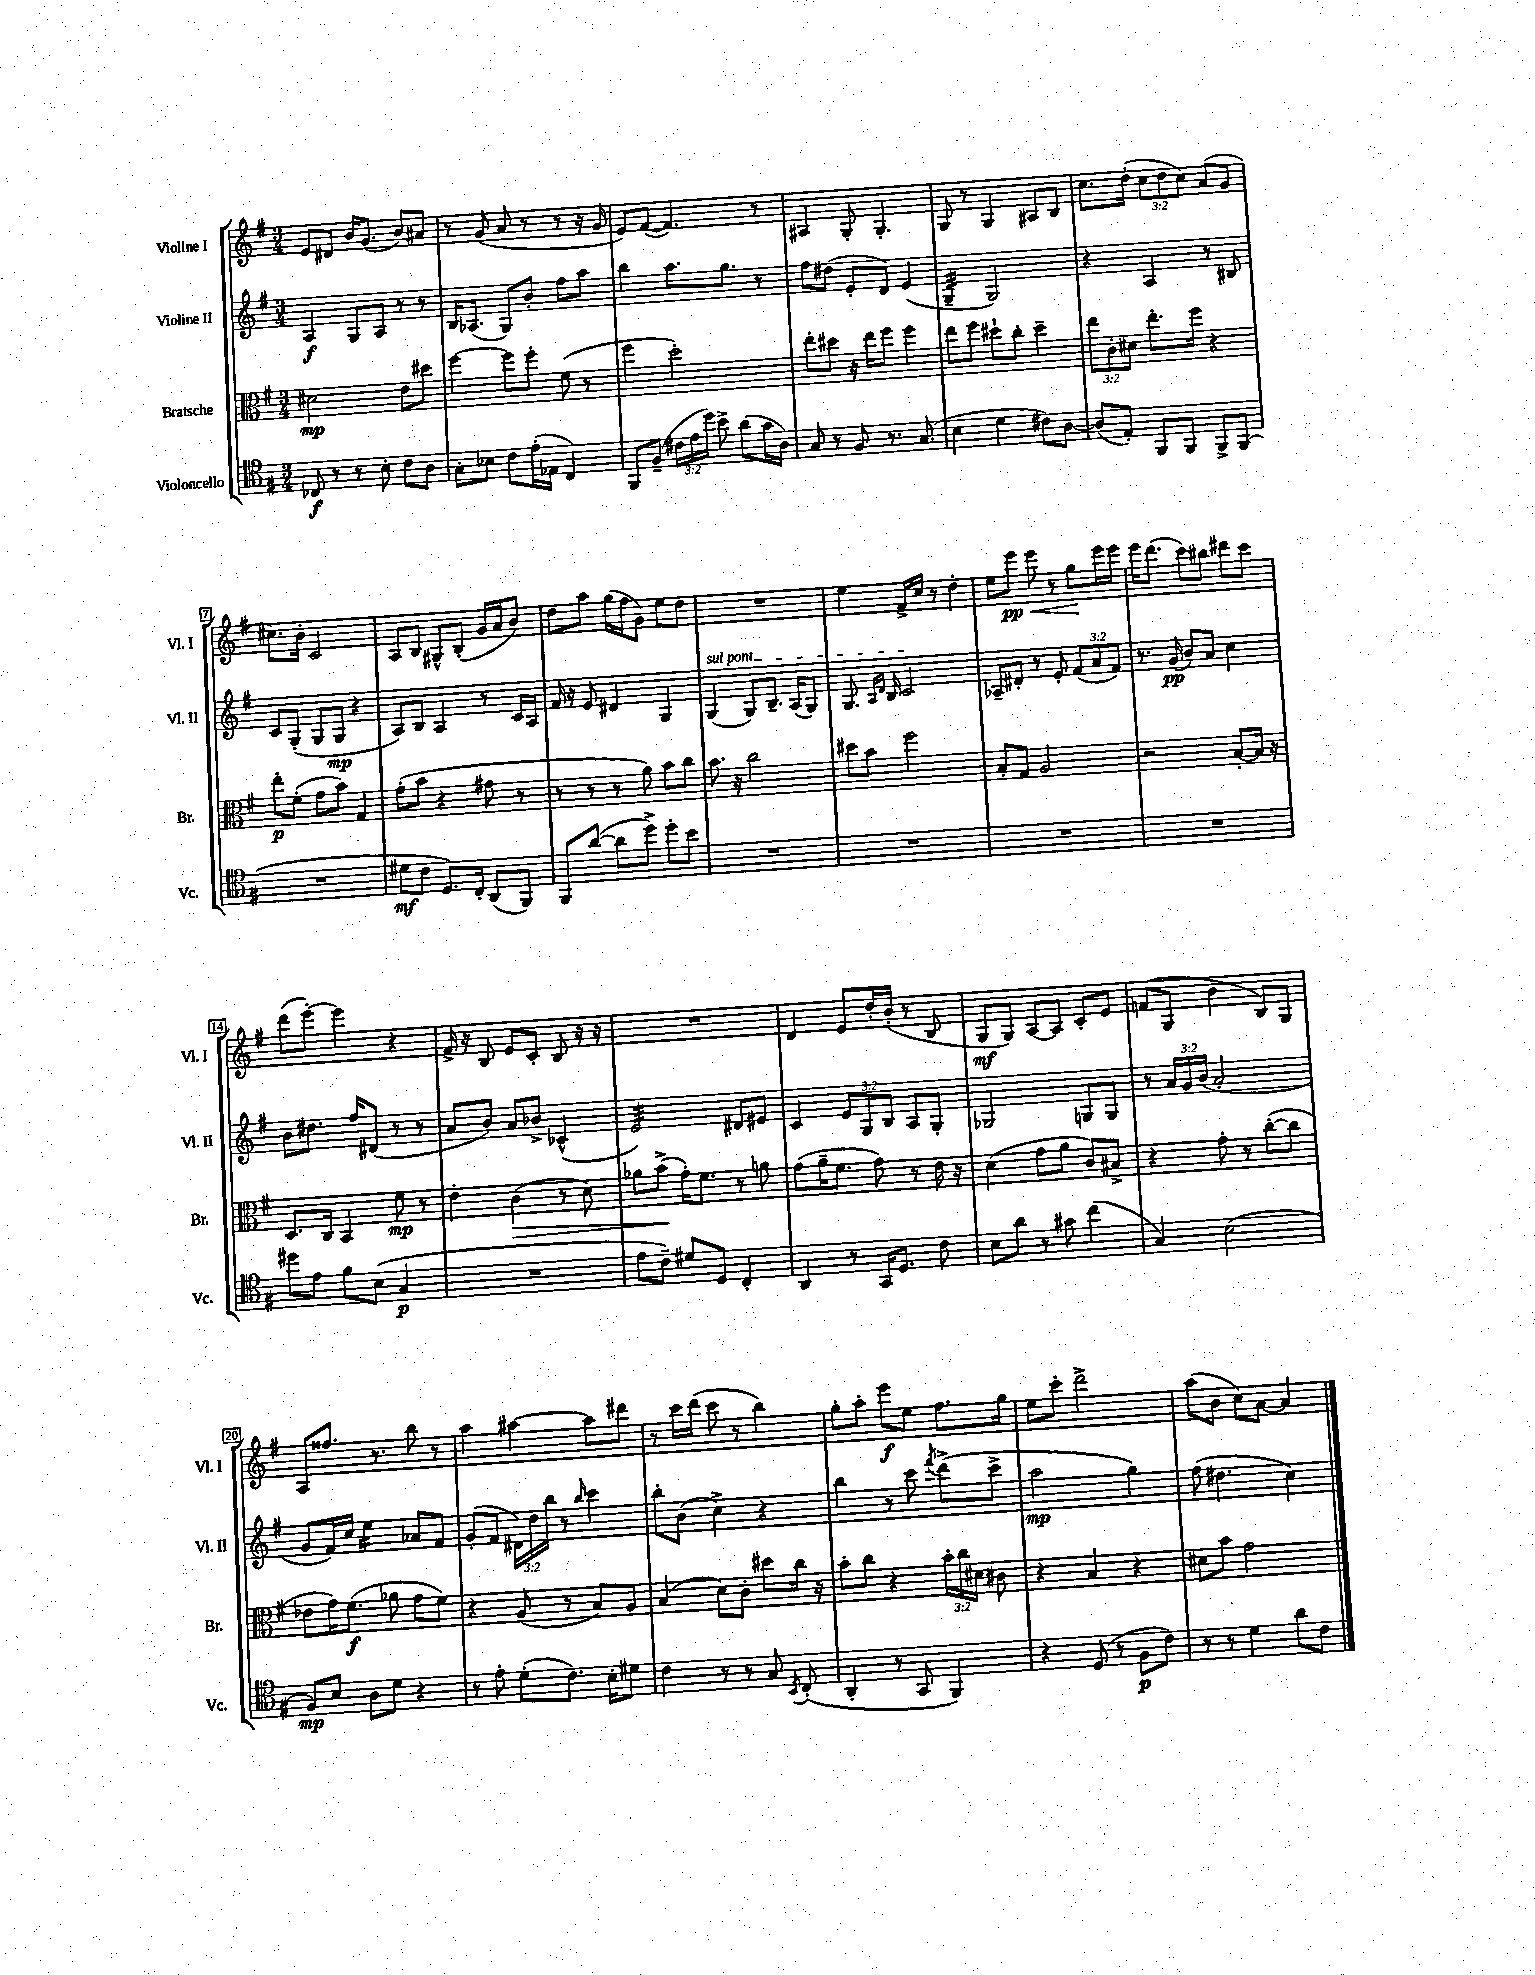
<<
\new StaffGroup <<
\new Staff = "s0" \with { instrumentName = "Violine I" shortInstrumentName = "Vl. I" } {
    \clef treble \key g \major \numericTimeSignature \time 3/4 \override Staff.TupletNumber.text = #tuplet-number::calc-fraction-text
    \autoBeamOff e'8[ dis'8] b'16[ g'8.]( b'8[) ais'8] |
    r8 g'8( a'8 r8 r8 r16 g'16 |
    e'8[) fis'8]~( fis'4.) r8 |
    ais4 g8-. g4.-. |
    g8 r8 g4 ais8[ b8] |
    c''8.[ d''16]-.( \tuplet 3/2 { c''8[ d''8 c''8]) } a'8[( g'8] |
    cis''8.[) b'16]-. c'2 |
    a8[ b8] gis8[-^ b8]-.( g'16[ a'16 b'8]) |
    d''8[ a''8] g''16[( fis''16 g'8]) e''8[ d''8] |
    R2. |
    e''4 fis'16[-> c''16] r8 d''4-. |
    e''8[ e'''8]\pp\< e'''8 r8 g''8[\! e'''16 e'''16] |
    e'''16[ d'''8.]( c'''8[) bis''8] dis'''8[ c'''8] |
    d'''8[( e'''8]~-.) e'''4 r4 |
    fis'16-> r16 b8 e'8[ c'8]-. b8 r16 r16 |
    R2. |
    d'4 e'8[ d''16-. b'16]-.( r8 b8 |
    g8[\mf g8]) a8[~ a8] c'8[-. e'8] |
    f'8[( g8] b'4 b8[) g8] |
    a8[ fisis''8.] r8. b''8 r8 |
    a''4 ais''4~ ais''8[ dis'''8] |
    r8 c'''16[ d'''16]( c'''8 r8 b''4) |
    g''8[-. a''8]-. e'''8[\f e''8] fis''8.[ g''16] |
    e''8[ c'''8]-. d'''2-> |
    a''8[( b'8] c''8[) a'8]~ a'4 \bar "|." |
}
\new Staff = "s1" \with { instrumentName = "Violine II" shortInstrumentName = "Vl. II" } {
    \clef treble \key g \major \numericTimeSignature \time 3/4 \override Staff.TupletNumber.text = #tuplet-number::calc-fraction-text
    \autoBeamOff a4\f g8[ a8] r8 r8 |
    b16[ aes8.]( g8[) b'8]-. fis''8[ a''8] |
    b''4 a''8.[ g''8.] r8 |
    fis''8[ dis''8]( e'8[-. d'8]) e'4( |
    g4:32-- g2) |
    r4 a4 r8 bis8 |
    c'8[ g8]-.( g8[ g8]\mp r4 |
    a8[) b8] a4 r8 c'16[ a16] |
    fis'16 r16 e'8 dis'4 g4 |
    \once \override TextSpanner.bound-details.left.text = \markup { \italic "sul pont." } g4\startTextSpan( g8[) b8.]-- a16[( g8]) |
    g8. \grace { a16[ d'16] } b16 c'2\stopTextSpan |
    aes8[-- dis'8]-. r8 e'8-. \tuplet 3/2 { fis'8[( a'8 fis'8]) } |
    r8. g'16\pp( b'8[) a'8] c''4 |
    b'8[ dis''8.] fis''16[ dis'8]( r8 r8 |
    a'8[ b'8]) a'8[ bes'8]-> ces'4-^( |
    e'2:32) dis'8[ eis'8] |
    c'4 \tuplet 3/2 { e'8[ g8 b8] } a8[ g8]-. |
    ges2 g8[ g8] |
    r8 \tuplet 3/2 { a'16[ g'16 b'16]( } a'2-. |
    g'8[ fis'16) c''16] e''4:16 aes'8[ fis'8] |
    g'8[-.( fis'8] \tuplet 3/2 { dis'16[) d''16 b''16] } r8 \grace { b''16 } c'''4 |
    b''8[-. b'8]( c''4->) r4 |
    b''4 r8 c'''8 \acciaccatura { fis'''8 } d'''8[->( c'''8]-> |
    a''2\mp g''4) |
    fis''8( dis''4. c''4) \bar "|." |
}
\new Staff = "s2" \with { instrumentName = "Bratsche" shortInstrumentName = "Br." } {
    \clef alto \key g \major \numericTimeSignature \time 3/4 \override Staff.TupletNumber.text = #tuplet-number::calc-fraction-text
    \autoBeamOff dis'2\mp e'8[ dis''8] |
    fis''4~ fis''8[ fis''8]-. fis'8( r8 |
    fis''4 d''2-.) |
    e''8[-. dis''8] r16 e''16[ fis''8] fis''4 |
    e''8[ fis''8] dis''8[-! c''8]-. dis''4-- |
    \tuplet 3/2 { e''8[ c'8-. dis'8] } e''8.[-. fis''16] r4 |
    e''8[-.\p fis'8]-.( g'8[ b'8]) g4 |
    g'8[-.( b'8] r4 gis'8 r8 |
    r8 r8 r8 a'8) b'8[ c''8] |
    b'8. r16 c''2 |
    dis''8[ b'8] fis''2 |
    b8[-. g8] a2 |
    r2 b8[~-. b16] r16 |
    d8.[ c16] b,4 fis'8\mp r8 |
    e'4-. c'4\>( r8 d'8) |
    aes'8[ b'8]->\!( g'16[-.) fis'8.] r8 a'8 |
    g'8[( a'16-- fis'8.] g'8) r8 e'16 r16 |
    d'4( g'8[ a'8] c'8[) bis8]-> |
    r4 g'8-. r8 c''8[~-.( c''8] |
    ees'8[ g'16) fis'8.]\f( aes'8 g'8[ fis'8]) |
    r4 a8( r8 b8[) a8] |
    b4( d'8[) c'8]-. dis''8[ c''16] r16 |
    b'8[-. c''8] r4 \tuplet 3/2 { b'16[-. c''16 dis'16] } cis'8 |
    r4 b4 r4 |
    dis'8[ b'8] g'2 \bar "|." |
}
\new Staff = "s3" \with { instrumentName = "Violoncello" shortInstrumentName = "Vc." } {
    \clef tenor \key g \major \numericTimeSignature \time 3/4 \override Staff.TupletNumber.text = #tuplet-number::calc-fraction-text
    \autoBeamOff ces8\f r8 r8 b8-. c'8[ a8] |
    g8[-. bes8] c'8[ e'16-.( ees16] c4) |
    fis,8[ fis8]--( \tuplet 3/2 { cis'16[ e'16 d''16]) } b'8-> a'8[( g'16 a16]) |
    g8 r8 fis8 r8. g8.( |
    b4 d'4 cis'8[) a8]~ |
    a8[( e8]-.) fis,8[ fis,8] fis,8[-> fis,8]( |
    R2. |
    dis'8[\mf c'8] d8.[) c16]-. a,8[( fis,8]) |
    fis,8[ a'8]~( a'8[ d''8]->) d''8[-. b'8] |
    R2. |
    R2. |
    R2. |
    R2. |
    dis''8[ e'8] fis'8[ b8]( g4\p |
    R2. |
    e'8[ c'8]--) dis'8[ d8] c4-. |
    a,4 r8 g,16[ d8.] c'8 |
    b8[ a'8] r8 gis'8 c''4( |
    g4) b2( |
    fis8[\mp) b8] a8[ d'8] r4 |
    r8 e'8-. d'8[-.( c'8.]) b16[-. dis'8] |
    c'4 r8 r8 g8 \acciaccatura { b,8 } c8-.( |
    a,4-. r8 g,8 fis,4) |
    r4 d8( r8 fis8[\p c'8]) |
    r8 r8 d'4 a'8[ c'8] \bar "|." |
}
>>
>>
\layout { \context { \Score \override BarNumber.stencil = #(make-stencil-boxer 0.1 0.3 ly:text-interface::print) } }
